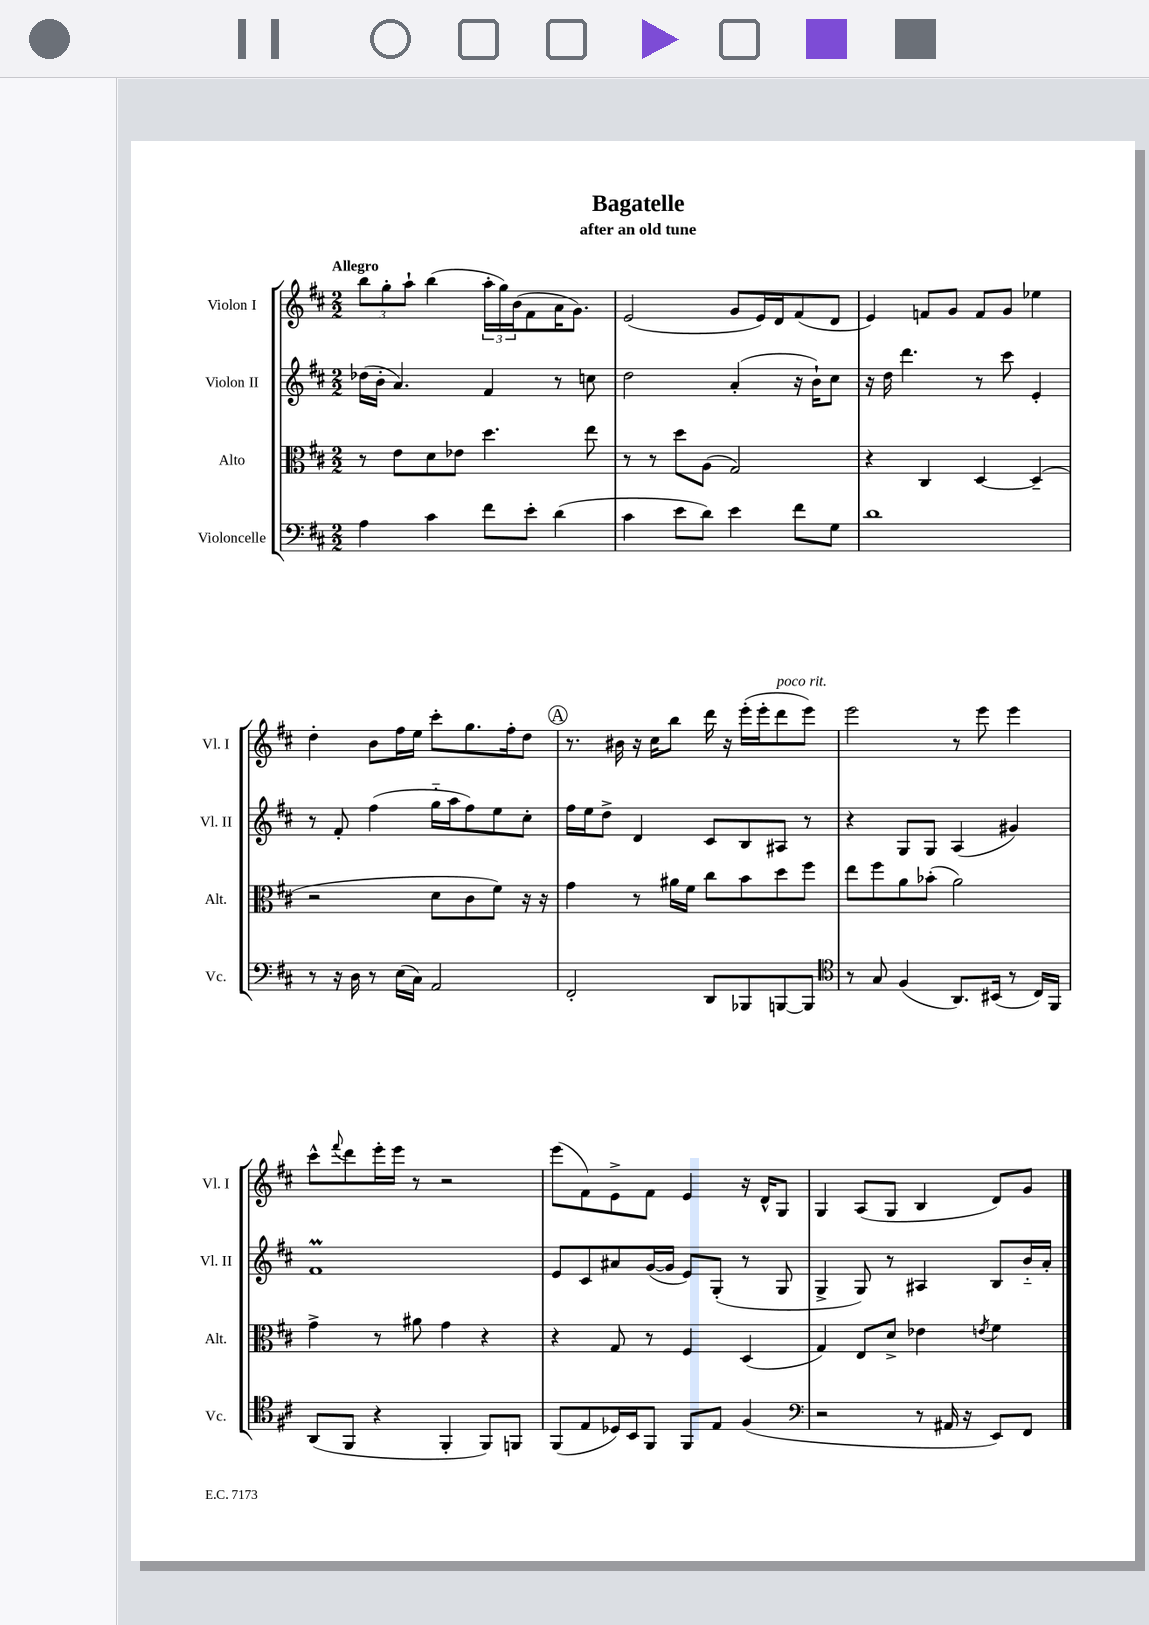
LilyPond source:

\header { title = "Bagatelle" subtitle = "after an old tune" }
<<
\new StaffGroup <<
\new Staff = "s0" \with { instrumentName = "Violon I" shortInstrumentName = "Vl. I" } {
    \clef treble \key d \major \numericTimeSignature \time 2/2 \tempo "Allegro"
    \tuplet 3/2 { b''8 g''8-. a''8-! } b''4( \tuplet 3/2 { a''16-. g''16) b'16( } fis'8 a'16 g'8.) |
    e'2( g'8 e'16) d'16 fis'8( d'8 |
    e'4) f'8 g'8 f'8 g'8 ees''4 |
    d''4-. b'8 fis''16 e''16 cis'''8-. g''8. fis''16-. d''8 |
    \mark \markup { \circle "A" } r8. bis'16 r16 cis''16 b''8 d'''16 r16 e'''16-.( e'''16-. d'''8^\markup { \italic "poco rit." } e'''8) |
    e'''2 r8 e'''8 e'''4 |
    cis'''8-^ \appoggiatura { fis'''8 } d'''8 e'''16-. e'''16 r8 r2 |
    e'''8( fis'8) e'8-> fis'8 e'4 r16 d'16-^ g8 |
    g4 a8( g8 b4 d'8) g'8 \bar "|." |
}
\new Staff = "s1" \with { instrumentName = "Violon II" shortInstrumentName = "Vl. II" } {
    \clef treble \key d \major \numericTimeSignature \time 2/2
    des''16( b'16-. a'4.) fis'4 r8 c''8 |
    d''2 a'4-.( r16 b'16-!) cis''8 |
    r16 d''16 d'''4. r8 cis'''8 e'4-. |
    r8 fis'8-. fis''4( g''16-_ a''16 fis''8) e''8 cis''8-. |
    \mark \markup { \circle "A" } fis''16 e''16 d''8-> d'4 cis'8 b8 ais8 r8 |
    r4 g8 g8 a4( gis'4) |
    fis'1\prall |
    e'8 cis'8 ais'8 g'16~( g'16 e'8) g8-.( r8 g8 |
    g4-> g8) r8 ais4 b8 b'16-_ a'16-. \bar "|." |
}
\new Staff = "s2" \with { instrumentName = "Alto" shortInstrumentName = "Alt." } {
    \clef alto \key d \major \numericTimeSignature \time 2/2
    r8 e'8 d'8 ees'8 d''4. e''8 |
    r8 r8 d''8 a8( g2) |
    r4 cis4 d4~ d4--( |
    r2 d'8 cis'8 fis'8) r16 r16 |
    \mark \markup { \circle "A" } g'4 r8 ais'16 fis'16 cis''8 b'8 d''8 fis''8 |
    e''8 fis''8 a'8 bes'8-.( a'2) |
    g'4-> r8 ais'8 g'4 r4 |
    r4 g8 r8 fis4 d4( |
    g4) e8 d'8-> ees'4 \acciaccatura { e'8 } fis'4 \bar "|." |
}
\new Staff = "s3" \with { instrumentName = "Violoncelle" shortInstrumentName = "Vc." } {
    \clef bass \key d \major \numericTimeSignature \time 2/2
    a4 cis'4 fis'8 e'8-. d'4( |
    cis'4 e'8 d'8) e'4 fis'8 g8 |
    d'1 |
    r8 r16 d16 r8 e16( cis16) a,2 |
    \mark \markup { \circle "A" } fis,2-. d,8 bes,,8 b,,8~ b,,8 |
    \clef tenor r8 g8 fis4( a,8.) bis,16( r8 cis16) fis,16 |
    a,8( fis,8 r4 fis,4-. fis,8) f,8 |
    fis,8( e8 des16) b,16 fis,8 fis,8 e8 fis4( |
    \clef bass r2 r8 ais,16 r16 e,8) fis,8 \bar "|." |
}
>>
>>
\layout { \context { \Score \remove "Bar_number_engraver" } }
